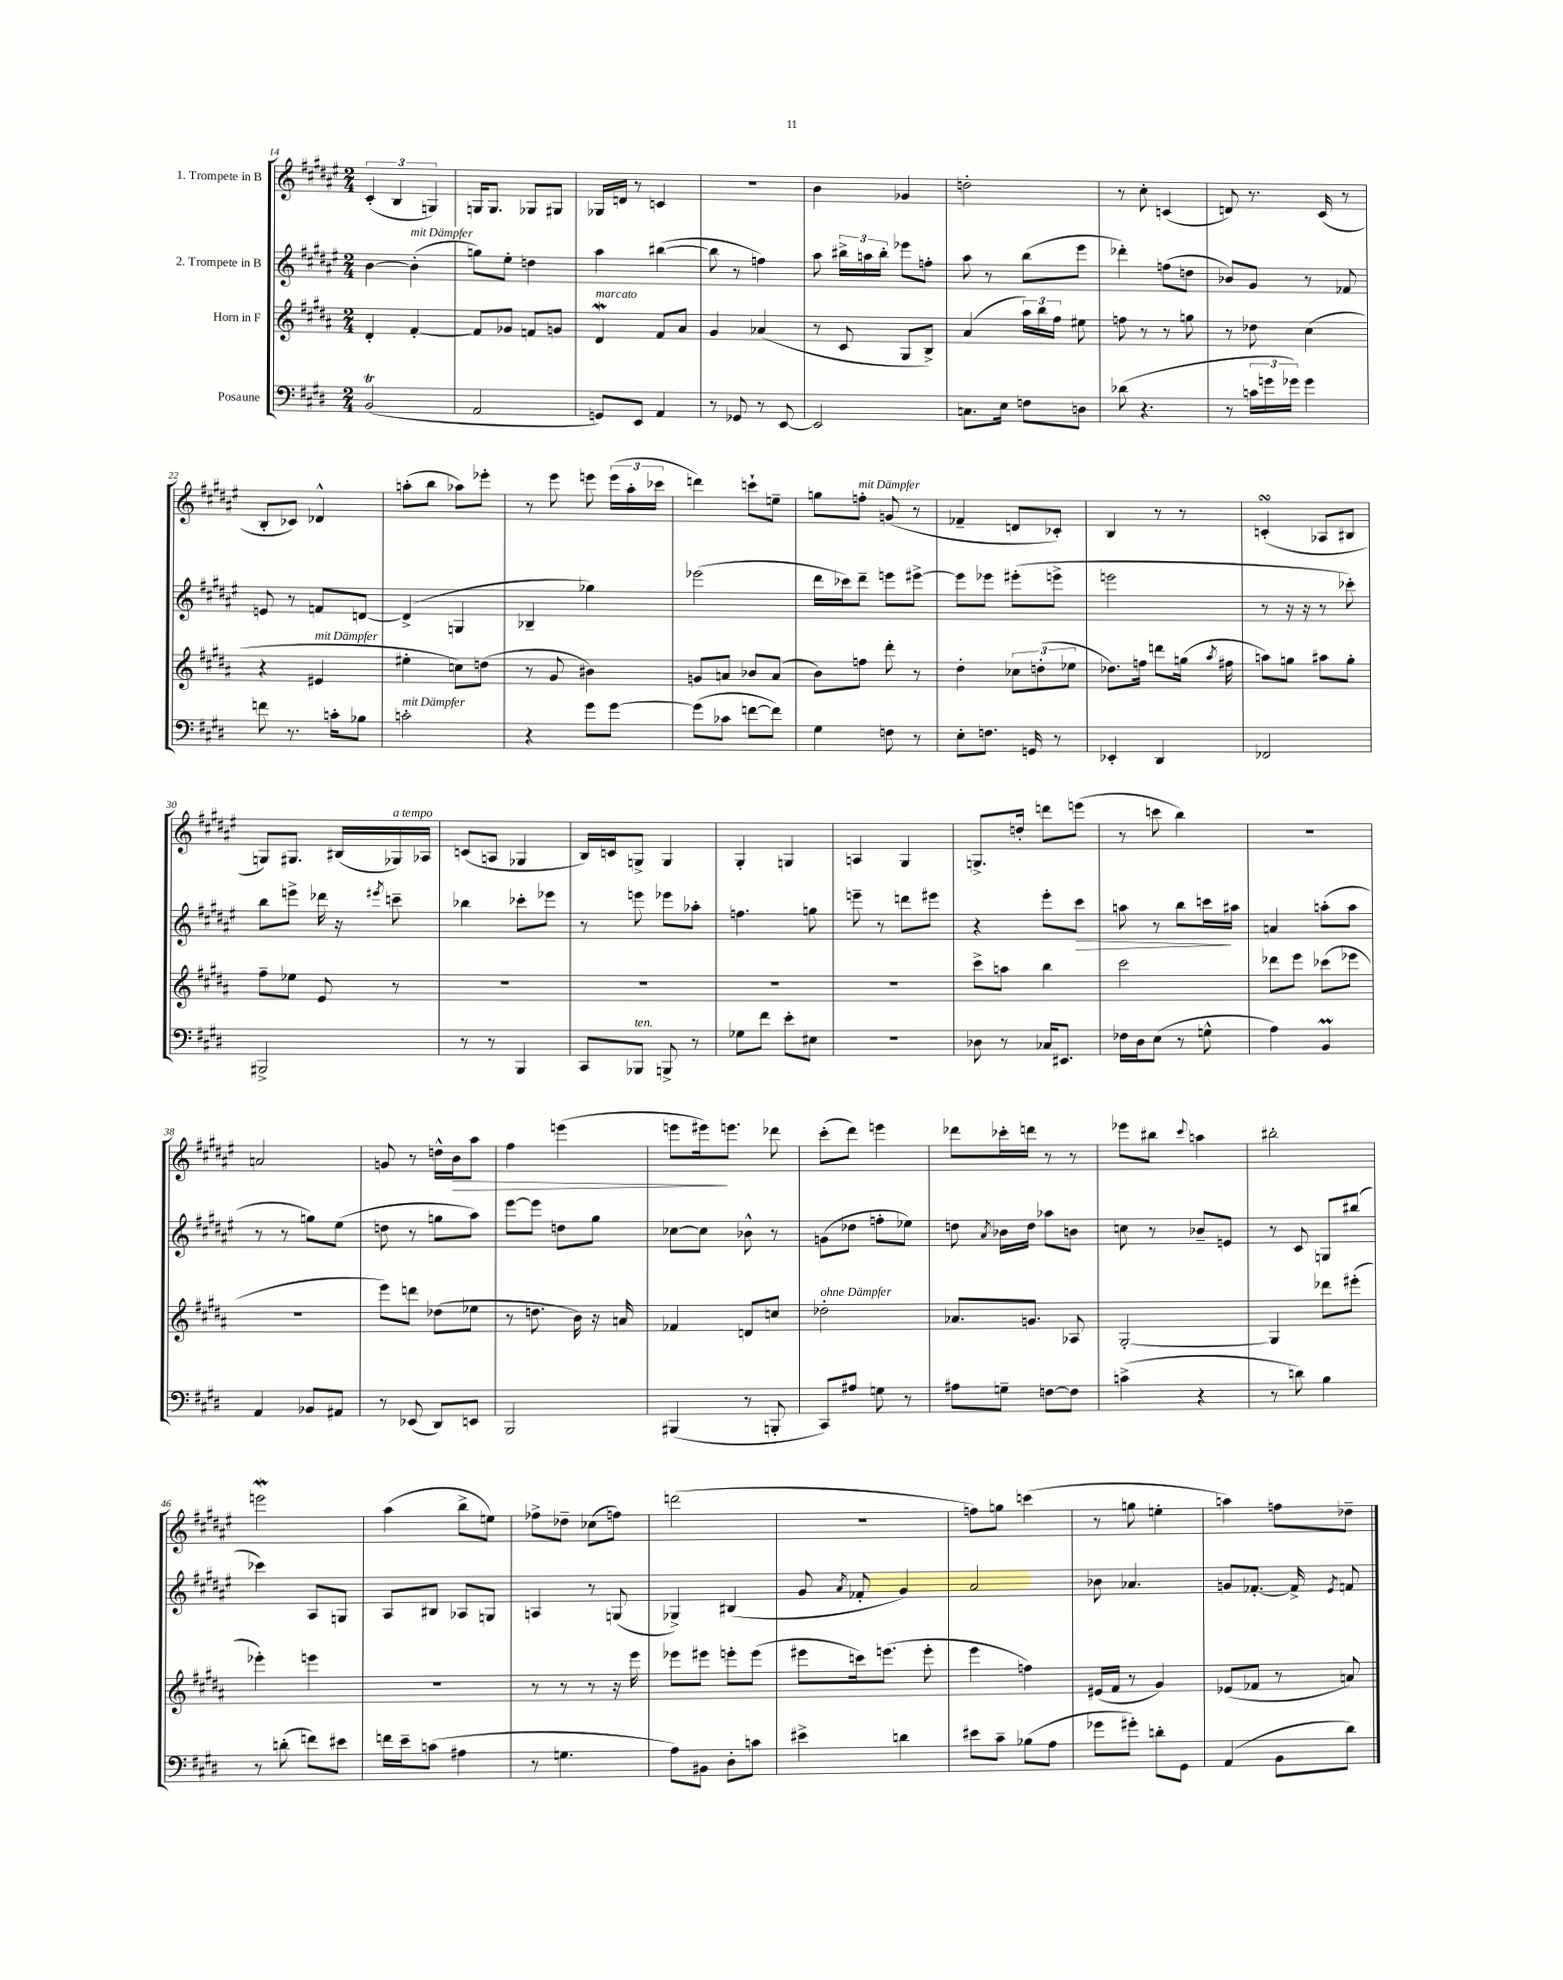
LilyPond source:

<<
\new StaffGroup <<
\new Staff = "s0" \with { instrumentName = "1. Trompete in B" } {
    \clef treble \key fis \major \numericTimeSignature \time 2/4
    \autoBeamOff \tuplet 3/2 { cis'4-.( b4 g4) } |
    g16[ g8.] ges8[ gis8] |
    ges16[ d'16] r8 c'4 |
    R2 |
    b'4 ges'4 |
    d''2-. |
    r8 cis''8-. c'4( |
    d'8) r8. cis'16( r8 |
    b8[-. ces'8]) des'4-^ |
    a''8[-.( b''8] aes''8[) ees'''8]-. |
    r8 eis'''8 e'''8 \tuplet 3/2 { e'''16[( ais''16-. ces'''16] } |
    d'''4) c'''8[-! e''8]-- |
    g''8[ f''8]-.^\markup { \italic "mit Dämpfer" } g'8( r8 |
    fes'4-- d'8[ ces'8]-.) |
    b4 r8 r8 |
    c'4-.\turn( aes8[ bis8] |
    g8[) gis8.] bis16[( ges16^\markup { \italic "a tempo" }) aes16] |
    c'8[( a8] ges4 |
    b16[) c'16 g8]-> g4 |
    gis4-. g4 |
    a4 gis4 |
    g8.[-> d''16]-. d'''8[ e'''8]( |
    r8 c'''8 b''4) |
    R2 |
    a'2 |
    g'8 r8 d''16[-^ b'16\> ais''8] |
    fis''4 e'''4( |
    e'''8[ eis'''16\!) e'''8.] des'''8 |
    cis'''8[-.( dis'''8]) e'''4 |
    des'''8[ ces'''16-. d'''16] r8 r8 |
    ees'''8[ bis''8] \appoggiatura { cis'''8 } a''4 |
    bis''2-. |
    e'''2\mordent |
    ais''4( b''8[-> e''8]) |
    fes''8[-> des''8]-- ces''8[( f''8]) |
    d'''2( |
    R2 |
    f''8[) g''8] c'''4( |
    r8 g''8 e''4-. |
    a''4) f''8[ des''8]-- \bar "|." |
}
\new Staff = "s1" \with { instrumentName = "2. Trompete in B" } {
    \clef treble \key fis \major \numericTimeSignature \time 2/4
    \autoBeamOff b'4~ b'4-.^\markup { \italic "mit Dämpfer" }( |
    g''8[) eis''8]-. d''4 |
    ais''4 bis''4~( |
    bis''8 r8 f''4) |
    ais''8 \tuplet 3/2 { bis''16[-> a''16 bis''16]-. } ees'''8[ f''8]-. |
    ais''8 r8 b''8[( eis'''8] |
    des'''4-.) f''8[( d''8] |
    bes'8[) gis'8] r8 fes'8 |
    e'8 r8 f'8[ d'8]~ |
    d'4->( g4 |
    bes4-- ges''4) |
    ees'''2( |
    dis'''16[ ces'''16) dis'''8]-- e'''8[ eis'''8]~-> |
    eis'''8[ ees'''8] eis'''8[-.( e'''8]-> |
    e'''2 |
    r8 r16 r16 r8 ces'''8-.) |
    b''8[ e'''8]-> des'''16 r16 \acciaccatura { eis'''8 } c'''8-- |
    bes''4 ces'''8[-. ees'''8] |
    r8 e'''8 ees'''8[ aes''8]-. |
    f''4. g''8 |
    e'''8-- r8 d'''8[ eis'''8] |
    r4 eis'''8[-. cis'''8]\> |
    a''8 r8 b''8[ c'''16\! ais''16] |
    a'4 a''8[-.( a''8] |
    r8 r8 g''8[) eis''8]( |
    d''8 r8 g''8[ ais''8]) |
    eis'''8[~ eis'''8] d''8[ gis''8] |
    ces''8[~ ces''8] bes'8-^ r8 |
    g'8[( des''8] f''8[-. ees''8]) |
    d''8 \acciaccatura { ais'8 } bes'16[ d''16] aes''8[ b'8] |
    c''8 r8 bes'8[-- e'8] |
    r8 cis'8 g8[ bis''8]( |
    ces'''4) ais8[ g8] |
    ais8[ bis8] aes8[ g8] |
    a4 r8 g8( |
    ges4->) bis4( |
    gis'8 \acciaccatura { ais'8 } fes'8-. gis'4) |
    ais'2 |
    bes'8 aes'4. |
    g'8[ fes'8.]~-. fes'16-> \acciaccatura { eis'8 } f'8 \bar "|." |
}
\new Staff = "s2" \with { instrumentName = "Horn in F" } {
    \clef treble \key b \major \numericTimeSignature \time 2/4
    \autoBeamOff dis'4-. fis'4~-. |
    fis'8[ ges'8] f'8[ g'8] |
    dis'4\mordent^\markup { \italic "marcato" } fis'8[ ais'8] |
    gis'4 aes'4( |
    r8 cis'8 gis8[ b8]->) |
    ais'4( \tuplet 3/2 { ais''16[) b''16 fis''16] } eis''8 |
    f''8 r8 r8 g''8 |
    r8 des''8 cis''4( |
    r4 eis'4^\markup { \italic "mit Dämpfer" } |
    eis''4-. c''8[) d''8]( |
    r8 gis'8 bis'4) |
    g'8[ a'8] bes'8[ a'8]( |
    b'8[) f''8] dis'''8-. r8 |
    dis''4-. \tuplet 3/2 { ces''8[ d''8-.( ees''8] } |
    des''8.[) f''16] d'''8[ g''16]( \acciaccatura { ais''8 } fis''16 |
    a''8[) g''8] ais''8[ g''8]-. |
    fis''8[-- ees''8] e'8 r8 |
    R2 |
    R2 |
    R2 |
    R2 |
    cis'''8[-> a''8] b''4 |
    cis'''2 |
    des'''8[ e'''8] ces'''8[( ees'''8] |
    R2 |
    e'''8[) d'''8] des''8[( ees''8] |
    r8 d''8. b'16) r16 a'16 |
    fes'4 d'8[ c''8] |
    des''2-.^\markup { \italic "ohne Dämpfer" } |
    aes'8.[ g'8.] aes8 |
    gis2~-. |
    gis4 des'''8[ eis'''8]-.( |
    ees'''4-.) e'''4 |
    R2 |
    r8 r8 r8 r16 e'''16 |
    ees'''8[ eis'''8] e'''8[-. e'''8]( |
    eis'''8[ c'''16) e'''8.]( e'''8-. |
    e'''4 f''4) |
    eis'16[( fis'16] r8 gis'4) |
    ees'8[( fes'8] r8 a'8) \bar "|." |
}
\new Staff = "s3" \with { instrumentName = "Posaune" } {
    \clef bass \key e \major \numericTimeSignature \time 2/4
    \autoBeamOff b,2\trill( |
    a,2 |
    g,8[) e,8] a,4 |
    r8 ges,8 r8 e,8~ |
    e,2 |
    c8.[ e16] f8[ d8] |
    des'8( r4. |
    r8 \tuplet 3/2 { c'16[ g'16 ges'16]) } ges'4 |
    f'8 r8. c'16[-. bes8] |
    c'2-.^\markup { \italic "mit Dämpfer" } |
    r4 gis'8[ gis'8]~ |
    gis'8[( ces'8] f'8[~ f'8]) |
    gis4 f8 r8 |
    e8[-. f8.] g,16 r8 |
    ees,4-. dis,4 |
    fes,2 |
    bis,,2-> |
    r8 r8 b,,4 |
    cis,8[ bes,,8]^\markup { \italic "ten." } b,,8-> r8 |
    ges8[ fis'8] e'8[-. eis8] |
    R2 |
    des8 r8 ces16[ eis,8.] |
    fes16[ dis16 e8]( r8 g8-^ |
    a4) b,4\prall |
    a,4 bes,8[ ais,8] |
    r8 ees,8( dis,8[) e,8] |
    b,,2 |
    bis,,4( r8 b,,8-. |
    cis,8[) ais8] g8 r8 |
    ais8[ g8]-- f8[~ f8] |
    c'4->( r4 |
    r8 d'8) b4 |
    r8 d'8-.( f'8[) eis'8] |
    f'16[ e'16-- c'8]( ais4 |
    r8 g4. |
    a8[) bis,8] dis8[-. c'8] |
    eis'4-> d'4 |
    eis'8[ cis'8]-- bes8[( a8] |
    ges'8[ gis'8]-.) d'8[-. gis,8] |
    a,4( b,8[ dis'8]) \bar "|." |
}
>>
>>
\layout { \context { \Score currentBarNumber = #14 } }
